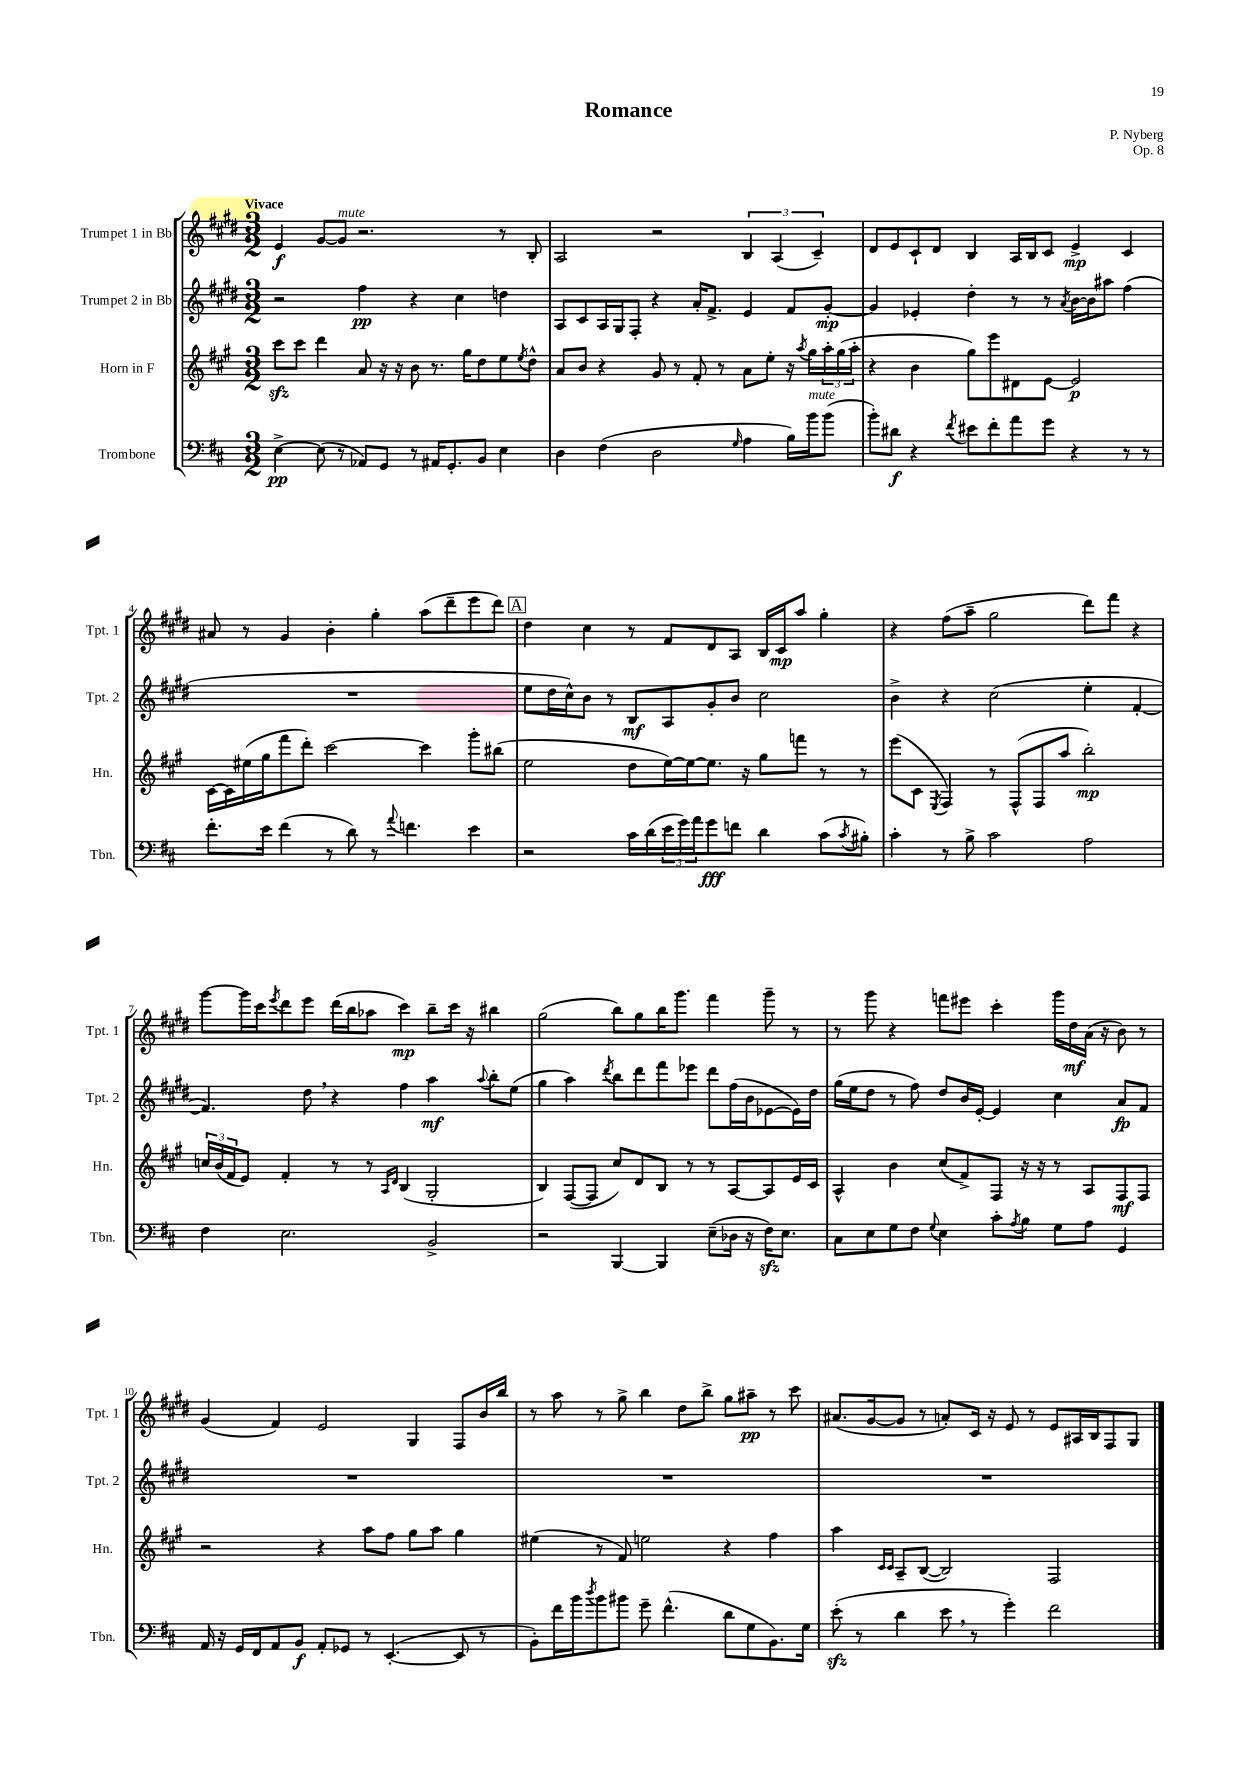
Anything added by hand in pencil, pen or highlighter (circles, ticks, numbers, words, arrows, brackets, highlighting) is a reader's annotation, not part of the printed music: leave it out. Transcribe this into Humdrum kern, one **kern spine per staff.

**kern	**kern	**kern	**kern
*staff4	*staff3	*staff2	*staff1
*clefF4	*clefG2	*clefG2	*clefG2
*k[f#c#]	*k[f#c#g#]	*k[f#c#g#d#]	*k[f#c#g#d#]
*M3/2	*M3/2	*M3/2	*M3/2
[4E^	8ccc#	2r	4e
.	8ccc#	.	.
(8E]	4ddd	.	[8g#
8r	.	.	8g#]
8AA-)	8a	4ff#	2.r
8GG	16r	.	.
.	16r	.	.
8r	8b	4r	.
16AA#	8.r	.	.
8.GG'	.	.	.
.	.	4cc#	.
.	16gg#	.	.
8BB	8dd	.	.
4E	8ee	4dd	8r
.	8qee	.	.
.	8dd^^	.	8B'
=	=	=	=
4D	8a	8A	2A
.	8b	8c#	.
(4F#	4r	16A	.
.	.	16G#	.
.	.	8F#'	.
2D	8g#	4r	2r
.	8r	.	.
.	8f#'	16a'	.
.	.	8.f#^	.
.	8r	.	.
16qqG	.	.	.
4A	8a	4e	6B
.	8ee'	.	.
.	.	.	(6A
16B)	16r	8f#	.
.	8qaa	.	.
16b	16gg#	.	.
.	.	.	6c#~)
(8b	24aa'	[8g#'	.
.	(24gg#	.	.
.	24aa'	.	.
=	=	=	=
8b')	4r	4g#]	8d#
8d#	.	.	8e
4r	4b	4e-'	8c#`
.	.	.	8d#
8qf#	.	.	.
8e#	8gg#)	4dd#'	4B
8f#'	8eee	.	.
8a	8d#	8r	16A
.	.	.	16B
8g	[8e	8r	8c#
.	.	8qa	.
4r	2e]	[16b	4e^
.	.	16b]	.
.	.	8aa#	.
8r	.	(4ff#	4c#
8r	.	.	.
=	=	=	=
8.f#'	[16c#	1.r	8a#
.	16c#]	.	.
.	(16ee#	.	8r
16e	16gg#	.	.
(4f#	8fff#	.	4g#
.	8ddd')	.	.
8r	[2ccc#	.	4b'
8d)	.	.	.
8r	.	.	4gg#'
8qqa	.	.	.
4.f	.	.	.
.	4ccc#]	.	(8aa
.	.	.	8ddd#~
4e	8ggg#'	.	8eee
.	(8bb#	.	8ddd#)
=	=	=	=
2r	2ee	8ee	4dd#
.	.	16dd#	.
.	.	16cc#^^)	.
.	.	8b	4cc#
.	.	8r	.
16c#	8dd	8B	8r
(16d	.	.	.
24e	[16ee)	8A	8f#
24g)	.	.	.
.	16ee_	.	.
24a	.	.	.
8g	8.ee]	8g#'	8d#
8f	.	8b	8A
.	16r	.	.
4d	8gg#	2cc#	16B
.	.	.	16c#
.	8fff	.	8aa
(8c#	8r	.	4gg#'
8qc#	.	.	.
8B#')	8r	.	.
=	=	=	=
4c#'	(8eee	4b^	4r
.	8c#	.	.
.	8qE	.	.
8r	4F#)	4r	(8ff#
8B^	.	.	8aa~
2c#	8r	(2cc#	2gg#
.	(8F#^^	.	.
.	8F#	.	.
.	8aa	.	.
2A	2bb')	4ee'	8ddd#)
.	.	.	8fff#
.	.	[4f#'	4r
=	=	=	=
4F#	24cc	4.f#])	[8ggg#
.	(24b	.	.
.	24f#	.	.
.	8e)	.	16ggg#]
.	.	.	16ccc#
.	.	.	8qeee
2.E	4f#'	.	8ddd#
.	.	8dd#	8eee
.	8r	4r	(16ddd#
.	.	.	16bb
.	8r	.	8aa-
.	16qqA	.	.
.	16qqd	.	.
.	(4B	4ff#	4ccc#)
2BB^	2G#'	4aa	8bb~
.	.	.	16ccc#
.	.	.	16r
.	.	8qqaa	.
.	.	8bb'	4bb#
.	.	(8ee	.
=	=	=	=
2r	4B)	4gg#	(2gg#
.	([8F#	4aa)	.
.	8F#]	.	.
.	.	8qddd#	.
[4BBB	8cc#)	8bb	8bb)
.	8d	8ddd#	8gg#
4BBB]	8B	8fff#	16bb
.	.	.	8.ggg#
.	8r	8eee-	.
(8E~	8r	8ddd#	4fff#
16D-	[8A	(16ff#	.
16r	.	16b	.
16F#)	8A]	[8e-	8ggg#~
8.E	.	.	.
.	16e	16e-])	8r
.	16c#	16dd#	.
=	=	=	=
8C#	4A^^	(16gg#	8r
.	.	16ee	.
8E	.	8dd#	8ggg#
8G	4b	8r	4r
8F#	.	8ff#)	.
8qqG	.	.	.
4E	(8cc#	8dd#	8fff
.	8f#^)	16b	8eee#
.	.	[16e'	.
8c#'	8F#	4e]	4ccc#'
8qA	.	.	.
8B	16r	.	.
.	16r	.	.
8G	8r	4cc#	16ggg#
.	.	.	16dd#
8A	8A	.	(16a
.	.	.	16r
4GG	8F#	8a	8b)
.	8F#	8f#	8r
=	=	=	=
16AA	2r	1.r	(4g#
16r	.	.	.
16GG	.	.	.
16FF#	.	.	.
8AA	.	.	4f#)
8BB	.	.	.
8AA'	4r	.	2e
8GG-	.	.	.
8r	8aa	.	.
([4.EE'	8ff#	.	.
.	8gg#	.	4G#
.	8aa	.	.
8EE]	4gg#	.	8F#
8r	.	.	16b
.	.	.	16bb
=	=	=	=
8BB')	(4ee#	1.r	8r
16f#	.	.	8aa
16b	.	.	.
8qdd	.	.	.
8b	8r	.	8r
8b#	8f#)	.	8gg#^
8g~	2ee	.	4bb
(4.f#^^	.	.	.
.	.	.	8dd#
.	.	.	8bb^
8d	4r	.	8gg#
8G	.	.	8aa#~
8.BB)	4ff#	.	8r
.	.	.	8ccc#
16G	.	.	.
=	=	=	=
(8e'	4aa	1.r	(8.a#
8r	.	.	.
.	.	.	[16g#
.	16qqc#	.	.
.	16qqc#	.	.
4d	8A~	.	8g#]
.	([8B	.	8r
8e	2B])	.	8a')
8r	.	.	16c#
.	.	.	16r
4g')	.	.	8e
.	.	.	8r
2f#	2F#	.	8e
.	.	.	16A#
.	.	.	16B
.	.	.	8F#
.	.	.	8G#
==	==	==	==
*-	*-	*-	*-
